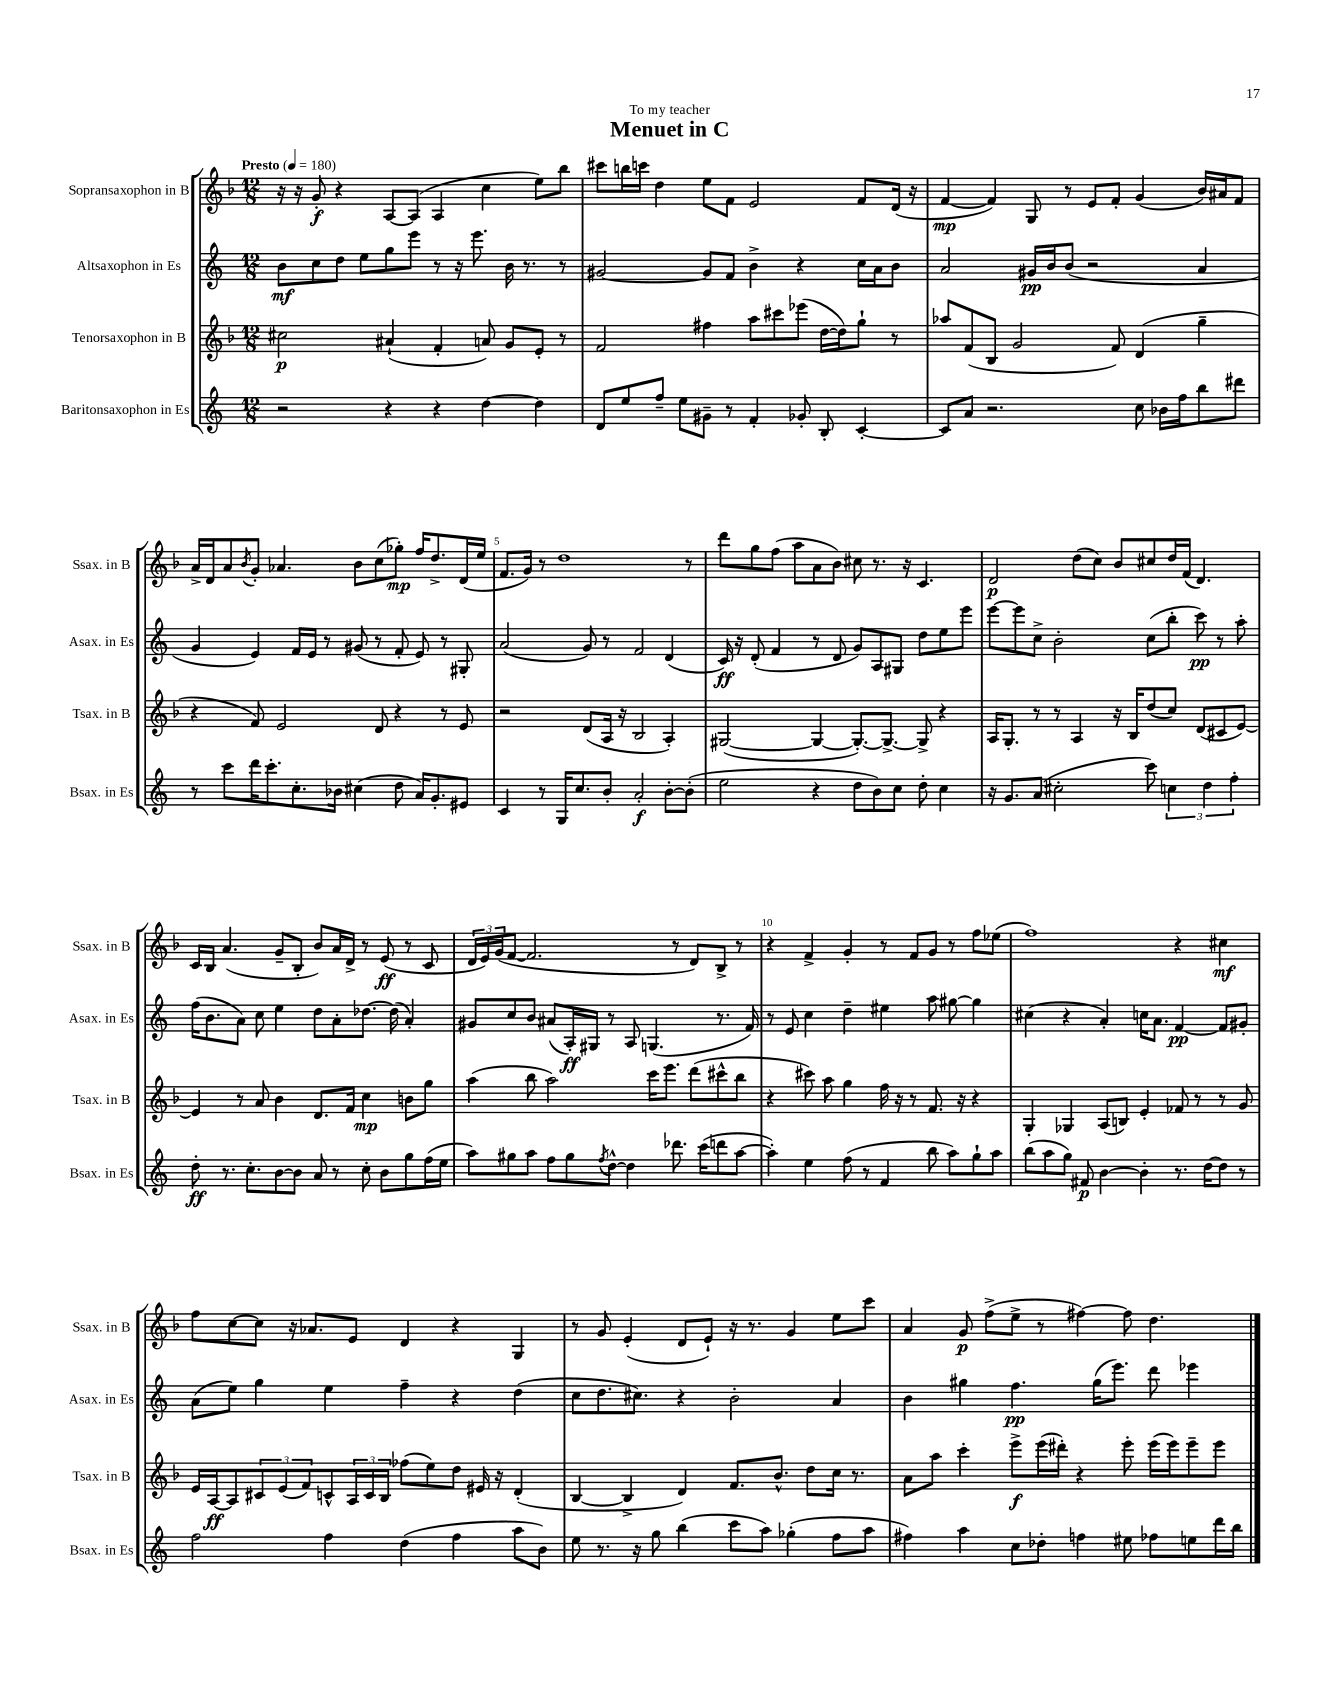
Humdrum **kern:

**kern	**dynam	**kern	**dynam	**kern	**dynam	**kern	**dynam
*part4	*part4	*part3	*part3	*part2	*part2	*part1	*part1
*staff4	*staff4	*staff3	*staff3	*staff2	*staff2	*staff1	*staff1
*I"Baritonsaxophon in Es	*	*I"Tenorsaxophon in B	*	*I"Altsaxophon in Es	*	*I"Sopransaxophon in B	*
*I'Bsax. in Es	*	*I'Tsax. in B	*	*I'Asax. in Es	*	*I'Ssax. in B	*
*clefG2	*	*clefG2	*	*clefG2	*	*clefG2	*
*k[]	*	*k[b-]	*	*k[]	*	*k[b-]	*
*M12/8	*	*M12/8	*	*M12/8	*	*M12/8	*
*MM180	*	*MM180	*	*MM180	*	*MM180	*
=1	=1	=1	=1	=1	=1	=1	=1
!	!	!	!	!	!	!LO:TX:a:B:t=Presto	!
2r	.	2cc#X\	p	8b\L	mf	16r	.
.	.	.	.	.	.	16r	.
.	.	.	.	8cc\	.	8g'/	f
.	.	.	.	8dd\J	.	4r	.
.	.	.	.	8ee\L	.	.	.
4r	.	(4a#X`/	.	8gg\	.	[8A/L	.
.	.	.	.	8eee\J	.	(8A/J]	.
4r	.	4f'/	.	8r	.	4A/	.
.	.	.	.	16r	.	.	.
.	.	.	.	8.eee\	.	.	.
[4dd\	.	8an/)	.	.	.	4cc\	.
.	.	8g/L	.	16b\	.	.	.
.	.	.	.	8.r	.	.	.
4dd\]	.	8e'/J	.	.	.	8ee\L)	.
.	.	8r	.	8r	.	8bb-\J	.
=2	=2	=2	=2	=2	=2	=2	=2
8d/L	.	2f/	.	[2g#X/	.	8ccc#X\L	.
8ee/	.	.	.	.	.	16bbn\L	.
.	.	.	.	.	.	16cccn\JJ	.
8ff~/J	.	.	.	.	.	4dd\	.
8ee\L	.	.	.	.	.	.	.
8g#X~\J	.	4ff#X\	.	8g#/L]	.	8ee\L	.
8r	.	.	.	8f/J	.	8f\J	.
4f'/	.	8aa\L	.	4b^\	.	2e/	.
.	.	8ccc#X\	.	.	.	.	.
8g-X'/	.	(8eee-X\J	.	4r	.	.	.
8B'/	.	[16dd\LL	.	.	.	.	.
.	.	16dd\J])	.	.	.	.	.
[4c'/	.	8gg`\J	.	16cc\LL	.	8f/L	.
.	.	.	.	16a\J	.	.	.
.	.	8r	.	8b\J	.	(16d/Jk	.
.	.	.	.	.	.	16r	.
=3	=3	=3	=3	=3	=3	=3	=3
8c/L]	.	8aa-X/L	.	2a/	.	[4f/	mp
8a/J	.	(8f/	.	.	.	.	.
2.r	.	8B-/J	.	.	.	4f/])	.
.	.	2g/	.	.	.	.	.
.	.	.	.	16g#X/LL	pp	8G/	.
.	.	.	.	16b/J	.	.	.
.	.	.	.	(8b/J	.	8r	.
.	.	.	.	2r	.	8e/L	.
.	.	8f/)	.	.	.	8f'/J	.
8cc\	.	(4d/	.	.	.	(4g/	.
16b-X\LL	.	.	.	.	.	.	.
16ff\J	.	.	.	.	.	.	.
8bb\	.	4gg~\	.	4a/	.	16b-/LL)	.
.	.	.	.	.	.	16a#X/J	.
8ddd#X\J	.	.	.	.	.	8f/J	.
!!LO:LB:g=z
=4	=4	=4	=4	=4	=4	=4	=4
8r	.	4r	.	4g/	.	16a^/LL	.
.	.	.	.	.	.	16d/J	.
8ccc\L	.	.	.	.	.	8a/	.
.	.	.	.	.	.	8qb-/	.
16ddd\K	.	8f/)	.	4e/)	.	8g'/J	.
8.ccc'\	.	.	.	.	.	.	.
.	.	2e/	.	.	.	4.a-X/	.
8.cc'\	.	.	.	16f/LL	.	.	.
.	.	.	.	16e/JJ	.	.	.
.	.	.	.	8r	.	.	.
16b-X\Jk	.	.	.	.	.	.	.
(4cc#X\	.	.	.	(8g#X/	.	8b-\L	.
.	.	8d/	.	8r	.	(8cc\	.
8dd\	.	4r	.	8f'/	.	8gg-X'\J)	mp
16a/KL)	.	.	.	8e/)	.	16ff/KL	.
8.g'/	.	.	.	.	.	8.dd^/	.
.	.	8r	.	8r	.	.	.
8e#X/J	.	8e/	.	8G#X'/	.	(16d/L	.
.	.	.	.	.	.	16ee/JJ	.
=5	=5	=5	=5	=5	=5	=5	=5
4c/	.	2r	.	(2a/	.	8.f/L	.
.	.	.	.	.	.	16g/Jk)	.
8r	.	.	.	.	.	8r	.
16G/KL	.	.	.	.	.	1dd	.
8.cc/	.	.	.	.	.	.	.
.	.	(8d/L	.	8g/)	.	.	.
8b'/J	.	16A/Jk	.	8r	.	.	.
.	.	16r	.	.	.	.	.
2a'/	f	2B-/	.	2f/	.	.	.
[8b'\L	.	4A'/)	.	(4d/	.	.	.
(8b'\J]	.	.	.	.	.	8r	.
=6	=6	=6	=6	=6	=6	=6	=6
2ee\	.	([2G#X/	.	16c/)	ff	8ddd\L	.
.	.	.	.	16r	.	.	.
.	.	.	.	(8d'/	.	8gg\	.
.	.	.	.	4f/	.	(8ff\J	.
.	.	.	.	.	.	8aa\L	.
4r	.	4G#/_	.	8r	.	8a\	.
.	.	.	.	8d/	.	8b-\J)	.
8dd\L	.	8.G#'/L_)	.	8g/L)	.	8cc#X\	.
8b\)	.	.	.	8A/	.	8.r	.
.	.	8.G#^/J_	.	.	.	.	.
8cc\J	.	.	.	8G#X/J	.	.	.
.	.	.	.	.	.	16r	.
8dd'\	.	8G#^/]	.	8dd\L	.	4.c/	.
4cc\	.	4r	.	8ee\	.	.	.
.	.	.	.	8eee\J	.	.	.
=7	=7	=7	=7	=7	=7	=7	=7
16r	.	16A/KL	.	[8eee\L	.	2d/	p
8.g/L	.	8.G'/J	.	.	.	.	.
.	.	.	.	8eee\]	.	.	.
(8a/J	.	8r	.	8cc^\J	.	.	.
2cc#X'\	.	8r	.	2b'\	.	.	.
.	.	4A/	.	.	.	(8dd\L	.
.	.	.	.	.	.	8cc\J)	.
.	.	16r	.	.	.	8b-/L	.
.	.	16B-/KL	.	.	.	.	.
8ccc\)	.	(8dd/	.	(8cc\L	.	8cc#X/	.
6ccn\	.	8cc/J)	.	8bb'\J	.	16dd/L	.
.	.	.	.	.	.	(16f/JJ	.
.	.	(8d/L	.	8ccc\)	pp	4.d/)	.
6dd\	.	.	.	.	.	.	.
.	.	8c#X/	.	8r	.	.	.
6ff'\	.	.	.	.	.	.	.
.	.	[8e/J)	.	8aa'\	.	.	.
!!LO:LB:g=z
=8	=8	=8	=8	=8	=8	=8	=8
8dd'\	ff	4e/]	.	(16ff\KL	.	16c/LL	.
.	.	.	.	8.b\	.	16B-/JJ	.
8.r	.	.	.	.	.	(4.a/	.
.	.	8r	.	8a\J)	.	.	.
8.cc'\L	.	.	.	.	.	.	.
.	.	8a/	.	8cc\	.	.	.
[8b\	.	4b-\	.	4ee\	.	8g~/L	.
8b\J]	.	.	.	.	.	8B-'/J	.
8a/	.	8.d/L	.	8dd\L	.	8b-/L)	.
8r	.	.	.	8a'\	.	16a/L	.
.	.	16f/Jk	.	.	.	16d^/JJ	.
8cc'\	.	4cc\	mp	[8.dd-X\J	.	8r	.
8b\L	.	.	.	.	.	(8e/	ff
.	.	.	.	(16dd-\]	.	.	.
8gg\	.	8bn\L	.	4a'/)	.	8r	.
(16ff\L	.	8gg\J	.	.	.	8c/	.
16ee\JJ	.	.	.	.	.	.	.
=9	=9	=9	=9	=9	=9	=9	=9
8aa\L)	.	(4aa\	.	8g#X/L	.	24d/LL	.
.	.	.	.	.	.	24e/)	.
.	.	.	.	.	.	(24g/J	.
8gg#X\	.	.	.	8cc/	.	[8f/J	.
8aa\J	.	8bb-\	.	8b/J	.	2.f/]	.
8ff\L	.	2aa\)	.	(8a#X/L	.	.	.
8gg#\	.	.	.	16A'/L)	ff	.	.
.	.	.	.	16G#X/JJ	.	.	.
8qff/	.	.	.	.	.	.	.
[8dd^^\J	.	.	.	8r	.	.	.
4dd\]	.	.	.	8A/	.	.	.
.	.	16ccc\KL	.	(4.Gn/	.	.	.
.	.	8.eee\J	.	.	.	.	.
8.ddd-X\	.	.	.	.	.	8r	.
.	.	(8ddd\L	.	.	.	8d/L)	.
(16ccc\KL	.	.	.	.	.	.	.
8dddn\	.	8ccc#X^^\	.	8.r	.	8B-^/J	.
[8aa\J	.	8bb-\J	.	.	.	8r	.
.	.	.	.	16f/)	.	.	.
=10	=10	=10	=10	=10	=10	=10	=10
4aa'\])	.	4r	.	8r	.	4r	.
.	.	.	.	8e/	.	.	.
4ee\	.	8ccc#X\)	.	4cc\	.	4f^/	.
.	.	8aa\	.	.	.	.	.
(8ff\	.	4gg\	.	4dd~\	.	4g'/	.
8r	.	.	.	.	.	.	.
4f/	.	16ff\	.	4ee#X\	.	8r	.
.	.	16r	.	.	.	.	.
.	.	8r	.	.	.	8f/L	.
8bb\	.	8.f/	.	8aa\	.	8g/J	.
8aa\L)	.	.	.	[8gg#X\	.	8r	.
.	.	16r	.	.	.	.	.
8gg`\	.	4r	.	4gg#\]	.	8ff\L	.
8aa\J	.	.	.	.	.	(8ee-X\J	.
=11	=11	=11	=11	=11	=11	=11	=11
(8bb\L	.	4G'/	.	(4cc#X\	.	1ff)	.
8aa\	.	.	.	.	.	.	.
8gg\J)	.	4G-X/	.	4r	.	.	.
8f#X/	p	.	.	.	.	.	.
[4b\	.	(8A/L	.	4a'/)	.	.	.
.	.	8Bn/J)	.	.	.	.	.
4b'\]	.	4e'/	.	16ccn\KL	.	.	.
.	.	.	.	8.a\J	.	.	.
8.r	.	8f-X/	.	[4f/	pp	4r	.
.	.	8r	.	.	.	.	.
[16dd\KL	.	.	.	.	.	.	.
8dd\J]	.	8r	.	8f/L]	.	4cc#X\	mf
8r	.	8g/	.	8g#X'/J	.	.	.
!!LO:LB:g=z
=12	=12	=12	=12	=12	=12	=12	=12
2ff\	.	16e/LL	.	(8a\L	.	8ff\L	.
.	.	[16A/J	ff	.	.	.	.
.	.	8A/]	.	8ee\J)	.	[8cc\	.
.	.	12c#X/	.	4gg\	.	8cc\J]	.
.	.	(12e/	.	.	.	.	.
.	.	.	.	.	.	16r	.
.	.	12f/)	.	.	.	.	.
.	.	.	.	.	.	8.a-X/L	.
4ff\	.	8cn^^/	.	4ee\	.	.	.
.	.	24A/L	.	.	.	8e/J	.
.	.	24c/	.	.	.	.	.
.	.	24B-/JJ	.	.	.	.	.
(4dd\	.	(8ff-X\L	.	4ff~\	.	4d/	.
.	.	8ee\)	.	.	.	.	.
4ff\	.	8dd\J	.	4r	.	4r	.
.	.	16e#X/	.	.	.	.	.
.	.	16r	.	.	.	.	.
8aa\L	.	(4d'/	.	(4dd\	.	4G/	.
8b\J)	.	.	.	.	.	.	.
=13	=13	=13	=13	=13	=13	=13	=13
8ee\	.	[4B-/	.	8cc\L	.	8r	.
8.r	.	.	.	8.dd\	.	8g/	.
.	.	4B-^/]	.	.	.	(4e'/	.
16r	.	.	.	8.cc#X\J)	.	.	.
8gg\	.	.	.	.	.	.	.
(4bb\	.	4d/)	.	4r	.	8d/L	.
.	.	.	.	.	.	8e`/J)	.
8ccc\L	.	8.f/L	.	2b'\	.	16r	.
.	.	.	.	.	.	8.r	.
8aa\J)	.	.	.	.	.	.	.
.	.	8.b-^^/J	.	.	.	.	.
(4gg-X'\	.	.	.	.	.	4g/	.
.	.	8dd\L	.	.	.	.	.
8ff\L	.	16cc\Jk	.	4a/	.	8ee\L	.
.	.	8.r	.	.	.	.	.
8aa\J	.	.	.	.	.	8ccc\J	.
=14	=14	=14	=14	=14	=14	=14	=14
4ff#X\)	.	8a\L	.	4b\	.	4a/	.
.	.	8aa\J	.	.	.	.	.
4aa\	.	4ccc'\	.	4gg#X\	.	8g/	p
.	.	.	.	.	.	(8ff^\L	.
8cc\L	.	8eee^\L	f	4.ff\	pp	8ee^\J	.
8dd-X'\J	.	(16eee\L	.	.	.	8r	.
.	.	16ddd#X'\JJ)	.	.	.	.	.
4ffn\	.	4r	.	.	.	[4ff#X\)	.
.	.	.	.	(16gg#\KL	.	.	.
.	.	.	.	8.eee\J)	.	.	.
8ee#X\	.	8eee'\	.	.	.	8ff#\]	.
8ff-X\L	.	(16eee\LL	.	8ddd\	.	4.dd\	.
.	.	16eee\J)	.	.	.	.	.
8een\	.	8eee~\	.	4eee-X\	.	.	.
16ddd\L	.	8eee\J	.	.	.	.	.
16bb\JJ	.	.	.	.	.	.	.
==	==	==	==	==	==	==	==
*-	*-	*-	*-	*-	*-	*-	*-
